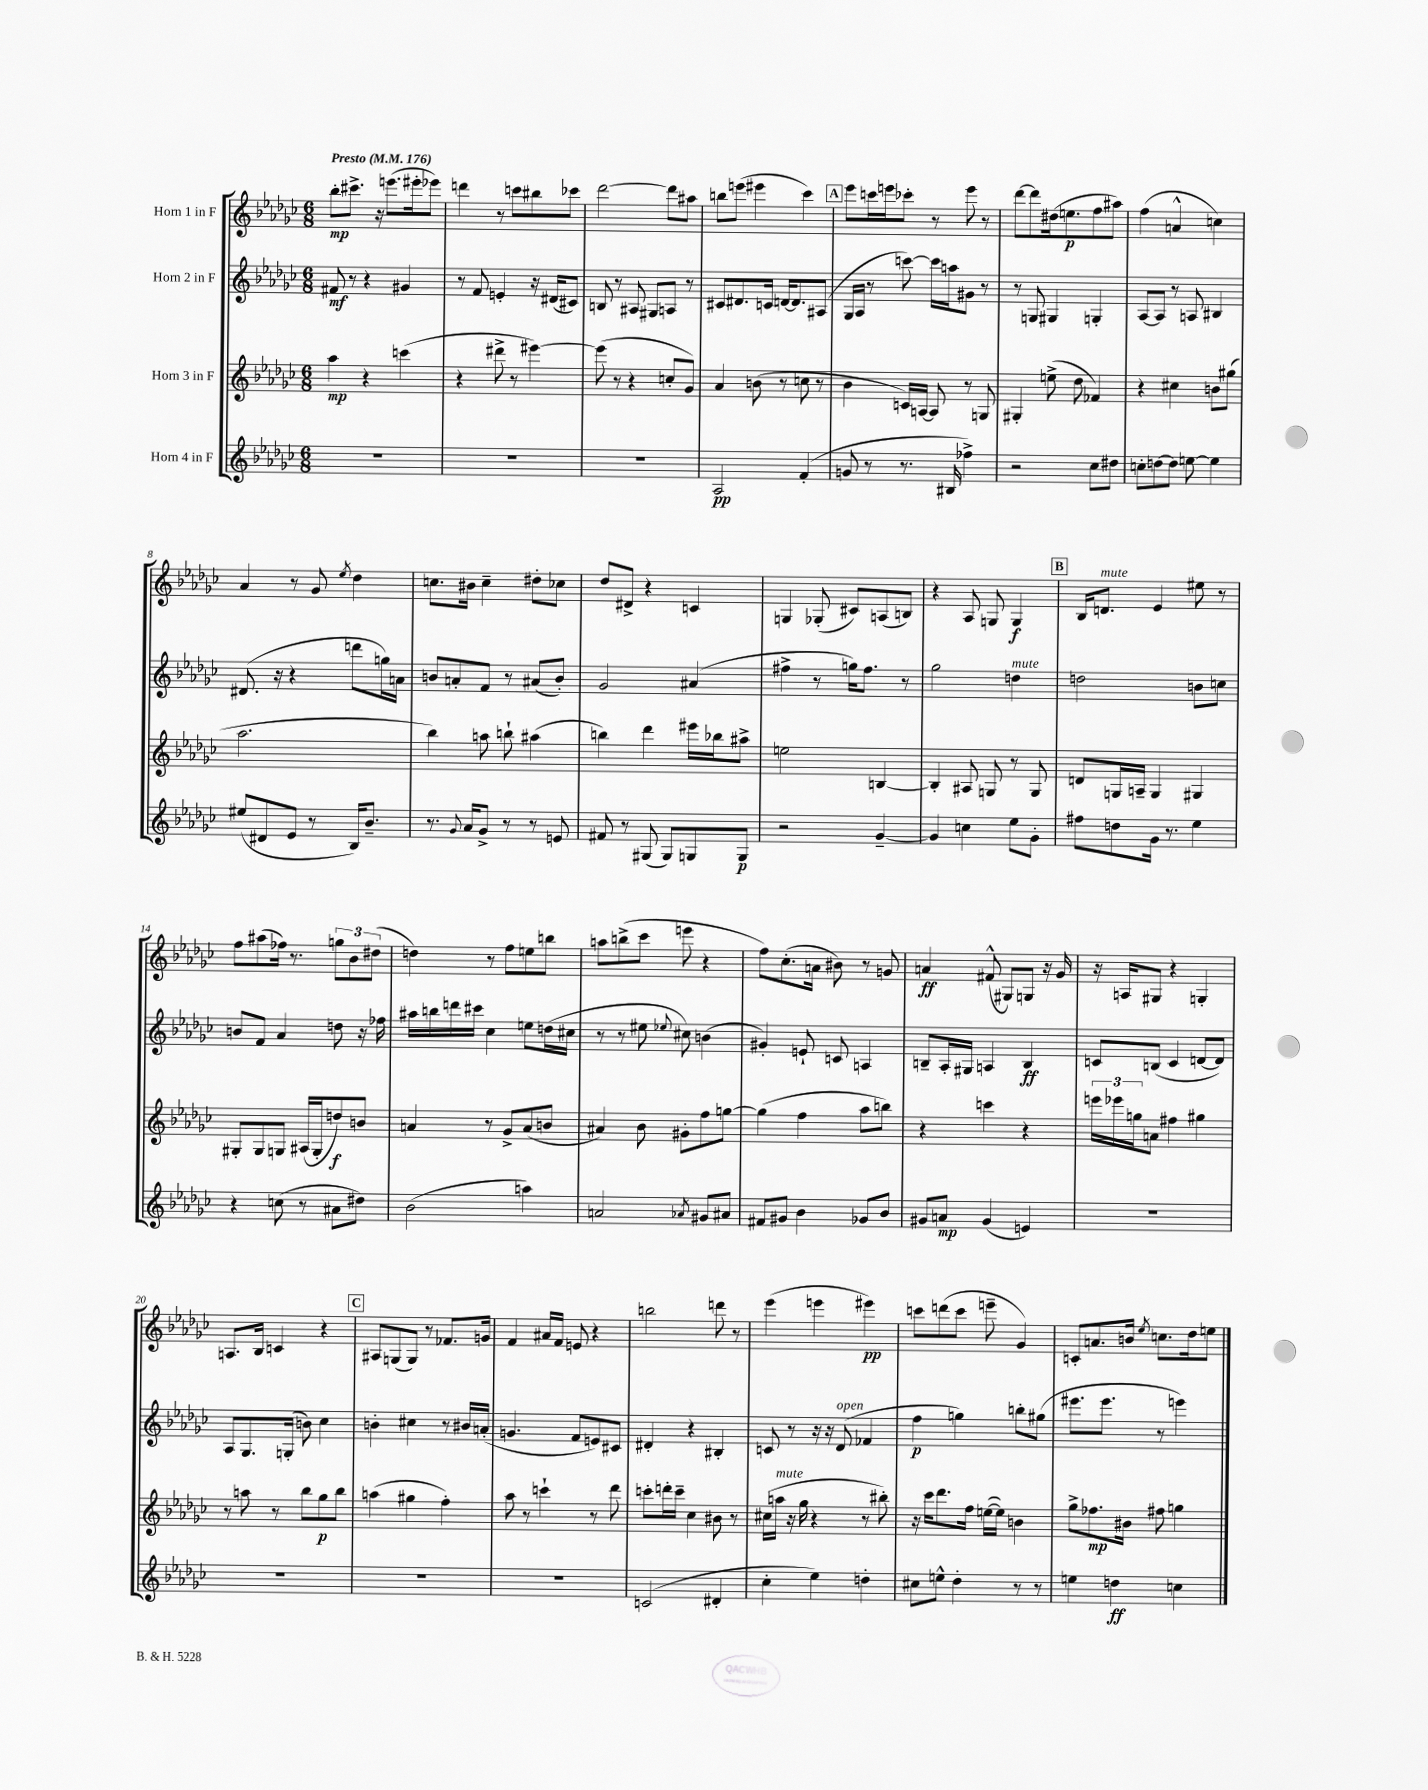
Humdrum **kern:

**kern	**kern	**kern	**kern
*staff4	*staff3	*staff2	*staff1
*clefG2	*clefG2	*clefG2	*clefG2
*k[b-e-a-d-g-c-]	*k[b-e-a-d-g-c-]	*k[b-e-a-d-g-c-]	*k[b-e-a-d-g-c-]
*M6/8	*M6/8	*M6/8	*M6/8
*MM176	*MM176	*MM176	*MM176
2.r	4aa-\	8f#/	8bb-'\L
.	.	8r	8.ccc#^\J
.	4r	4r	.
.	.	.	16r
.	.	.	(8.eee\L
.	(4ccc\	4g#/	.
.	.	.	16eee#'\k
.	.	.	8eee-\J)
=	=	=	=
2.r	4r	8r	4ddd\
.	.	8f/	.
.	8ddd#^\	4e'/	8r
.	8r	.	8ccc\L
.	[4eee#\)	16r	8bb#\
.	.	(16d#/LK	.
.	.	8c#/J)	8ccc-\J
=	=	=	=
2.r	(8eee#\]	8B/	[2ddd-\
.	8r	8r	.
.	4r	8A#/	.
.	.	8G#/L	.
.	8cc'/L	8A/J	8ddd-\]L
.	8g-/J)	8r	8aa#\J
=	=	=	=
2A-/	4a-/	8c#/L	8bb\L
.	.	8.d#/	(8eee\J
.	(8b\	.	4eee#\
.	.	16c/Jk	.
.	8r	[16d/LK	.
.	.	8.d/]	.
(4f'/	8cc\	.	4ccc-\)
.	8r	(8A#/J	.
=	=	=	=
8g/	4b-\	16G-/LL	8eee-\L
.	.	16A-/JJ	.
8r	.	8r	16ccc\L
.	.	.	16eee\J
8.r	16c/LL)	[8ccc\)	8ccc-'\J
.	[16A/JJ	.	.
.	8A/]	16ccc\]LL	8r
16B#/	.	16aa\J	.
4ff-^\)	8r	8g#\J	8eee\
.	8G/	8r	8r
=	=	=	=
2r	4G#'/	8r	[8ddd-\L
.	.	8G/	8ddd-\]
.	(8ee^\	4G#/	(16dd#\k
.	.	.	8.ee\
.	8dd-\	.	.
8cc-\L	4f-/)	4G'/	8ff\
8dd#\J	.	.	8aa#\J)
=	=	=	=
8cc'\L	4r	[8A-/L	(4ff\
[8dd\	.	8A-/]J	.
8dd\]J	4cc#\	8r	4a^^/
[8ee\	.	8A/	.
4ee\]	8b\L	4B#/	4cc\)
.	(8gg#\J	.	.
=	=	=	=
(8ee#/L	2.aa-\	(8.d#/	4a-/
8d#/	.	.	.
.	.	16r	.
8e-/J	.	4r	8r
8r	.	.	8g-/
.	.	.	8qee-/
16B-/LK)	.	8ddd\L	4dd-\
8.b-~/J	.	.	.
.	.	16gg\L)	.
.	.	16a\JJ	.
=	=	=	=
8.r	4bb-\)	8b/L	8.cc\L
.	.	8a'/	.
8qqg-/	.	.	.
16a-/LK	.	.	16b#\Jk
8g-^/J	8aa\	8f/J	4cc~\
8r	8bb`\	8r	.
8r	(4aa#\	(8a#/L	8dd#'\L
8e/	.	8b'/J)	8cc-\J
=	=	=	=
8f#/	4bb\)	2g-/	8dd-/L
8r	.	.	8d#^/J
(8G#/	4ddd-\	.	4r
8G#/L)	.	.	.
8G/	16eee#\LL	(4a#/	4c/
.	16bb-\J	.	.
8G/J	8aa#^\J	.	.
=	=	=	=
2r	2ee\	4ff#^\	4G/
.	.	8r	(8G-'/
.	.	16gg\LK)	8c#/L)
.	.	8.ff#\J	.
[4g-~/	[4B/	.	(8A/
.	.	8r	8B/J)
=	=	=	=
4g-/]	4B'/]	2gg-\	4r
4cc\	8A#/	.	8A-/
.	8G/	.	8G/
8ee-\L	8r	4dd\	4G/
8g-'\J	8G/	.	.
=	=	=	=
8ff#\L	8d/L	2dd\	16B-/LK
.	.	.	8.d/J
8dd\	16G/L	.	.
.	16A~/JJ	.	.
16g-\Jk	4G/	.	4e-/
8.r	.	.	.
4ee-\	4G#/	8b\L	8ee#\
.	.	8cc\J	8r
=	=	=	=
4r	8G#'/L	8b/L	8ff\L
.	8G#/	8f/J	(8aa#\
(8cc\	8G/J	4a-/	16ff-\Jk)
.	.	.	8.r
8r	(16A#/LL	.	.
.	16G'/J	.	.
8a#\L	8dd/)	8dd\	12gg\L
.	.	.	12b-\
8dd#\J)	8b/J	16r	.
.	.	.	(12dd#\J
.	.	16ff-\	.
=	=	=	=
(2b-\	4a/	16aa#\LL	4dd\)
.	.	16bb\	.
.	.	16ddd\	.
.	.	16ccc#\JJ	.
.	8r	4cc-\	8r
.	8g-^/L	.	8ff\L
4aa\)	(8a/	8ee\L	8ee\
.	8b/J	(16dd\L	8bb\J
.	.	16cc#\JJ	.
=	=	=	=
2a/	4a#/)	8r	8aa\L
.	.	8r	(8bb^\
.	8b-\	8ee#\	8ccc-\J
.	.	8qqee-/	.
.	8g#'\L	8cc#\)	8eee\
8qa-/	.	.	.
8g#/L	8ff\	(4b\	4r
8a#/J	[8gg\J	.	.
=	=	=	=
8f#/L	(4gg\]	4g#'/)	8ff\L)
8g#/J	.	.	(8.cc-'\
4b-\	4ff\	8e`/	.
.	.	.	16a\Jk
.	.	8c/	8b#\)
8g-/L	8aa-\L	4A/	8r
8b-/J	8bb\J)	.	8g/
=	=	=	=
8g#/L	4r	8B~/L	4a/
8a/J	.	16A-'/L	.
.	.	16G#/JJ	.
(4g#/	4ccc\	4A/	(8f#^^/
.	.	.	8G#/L)
4e/)	4r	4B/	8G/J
.	.	.	16r
.	.	.	16g-/
=	=	=	=
2.r	24eee\LL	8c/L	16r
.	24eee-\	.	.
.	.	.	16A/LK
.	24gg\J	.	.
.	8a\J	(8B/J	8G#/J
.	4ff#\	4c/	4r
.	4gg#\	[8d/L	4G'/
.	.	8d/]J)	.
=	=	=	=
2.r	8r	8A-/L	8.A/L
.	8aa\	8.G-/	.
.	.	.	16B-/Jk
.	8r	.	4c/
.	.	(16G'/Jk	.
.	8bb-\L	8b\)	.
.	8gg-\	4cc-\	4r
.	8bb-\J	.	.
=	=	=	=
2.r	(4aa\	4b'\	8A#/L
.	.	.	(8G/
.	4gg#\	4cc#\	8G/J)
.	.	.	8r
.	4ff'\)	8r	8.f-/L
.	.	16b#/LL	.
.	.	(16a'/JJ	16g/Jk
=	=	=	=
2.r	8aa-\	4.g/	4f/
.	8r	.	.
.	4ccc`\	.	16a#/LL
.	.	.	16f/JJ
.	.	8f/L	8e/
.	8r	8e/)	4r
.	8ddd-\	8c#/J	.
=	=	=	=
(2c/	8ccc'\L	4d#'/	2bb\
.	16ddd'\L	.	.
.	16ccc~\JJ	.	.
.	4cc-\	4r	.
4d#'/	8b#\	4B#'/	8ddd\
.	8r	.	8r
=	=	=	=
4cc-'\	(16cc#\LL	8c/	(4eee-\
.	16aa\JJ	.	.
.	16r	8r	.
.	16gg-\	.	.
4ee-\)	4r	16r	4eee\
.	.	16r	.
.	.	(8d-/	.
4dd'\	8r	4f-/	4eee#\)
.	8bb#'\)	.	.
=	=	=	=
8cc#\L	16r	4ff\	8ccc\L
.	16ccc-\LK	.	.
8ee^^\J	8.ddd-\	.	(8ddd\
4dd-'\	.	4gg\)	8ccc\J
.	16ff\Jk	.	.
.	([16ee\LL	.	8eee~\
.	16ee\]JJ)	.	.
8r	4b\	8bb'\L	4g-/)
8r	.	(8gg#\J	.
=	=	=	=
4ee\	8gg-^\L	8.eee#\L	8c'/L
.	8.ff-\	.	8.a/
.	.	8.eee#\J	.
4dd\	.	.	.
.	16b#\Jk	.	16b/Jk
.	.	.	8qee-/
.	8ff#\	8r	8.cc\L
4cc\	4gg\	4eee\)	.
.	.	.	16dd-\k
.	.	.	8ee\J
==	==	==	==
*-	*-	*-	*-
